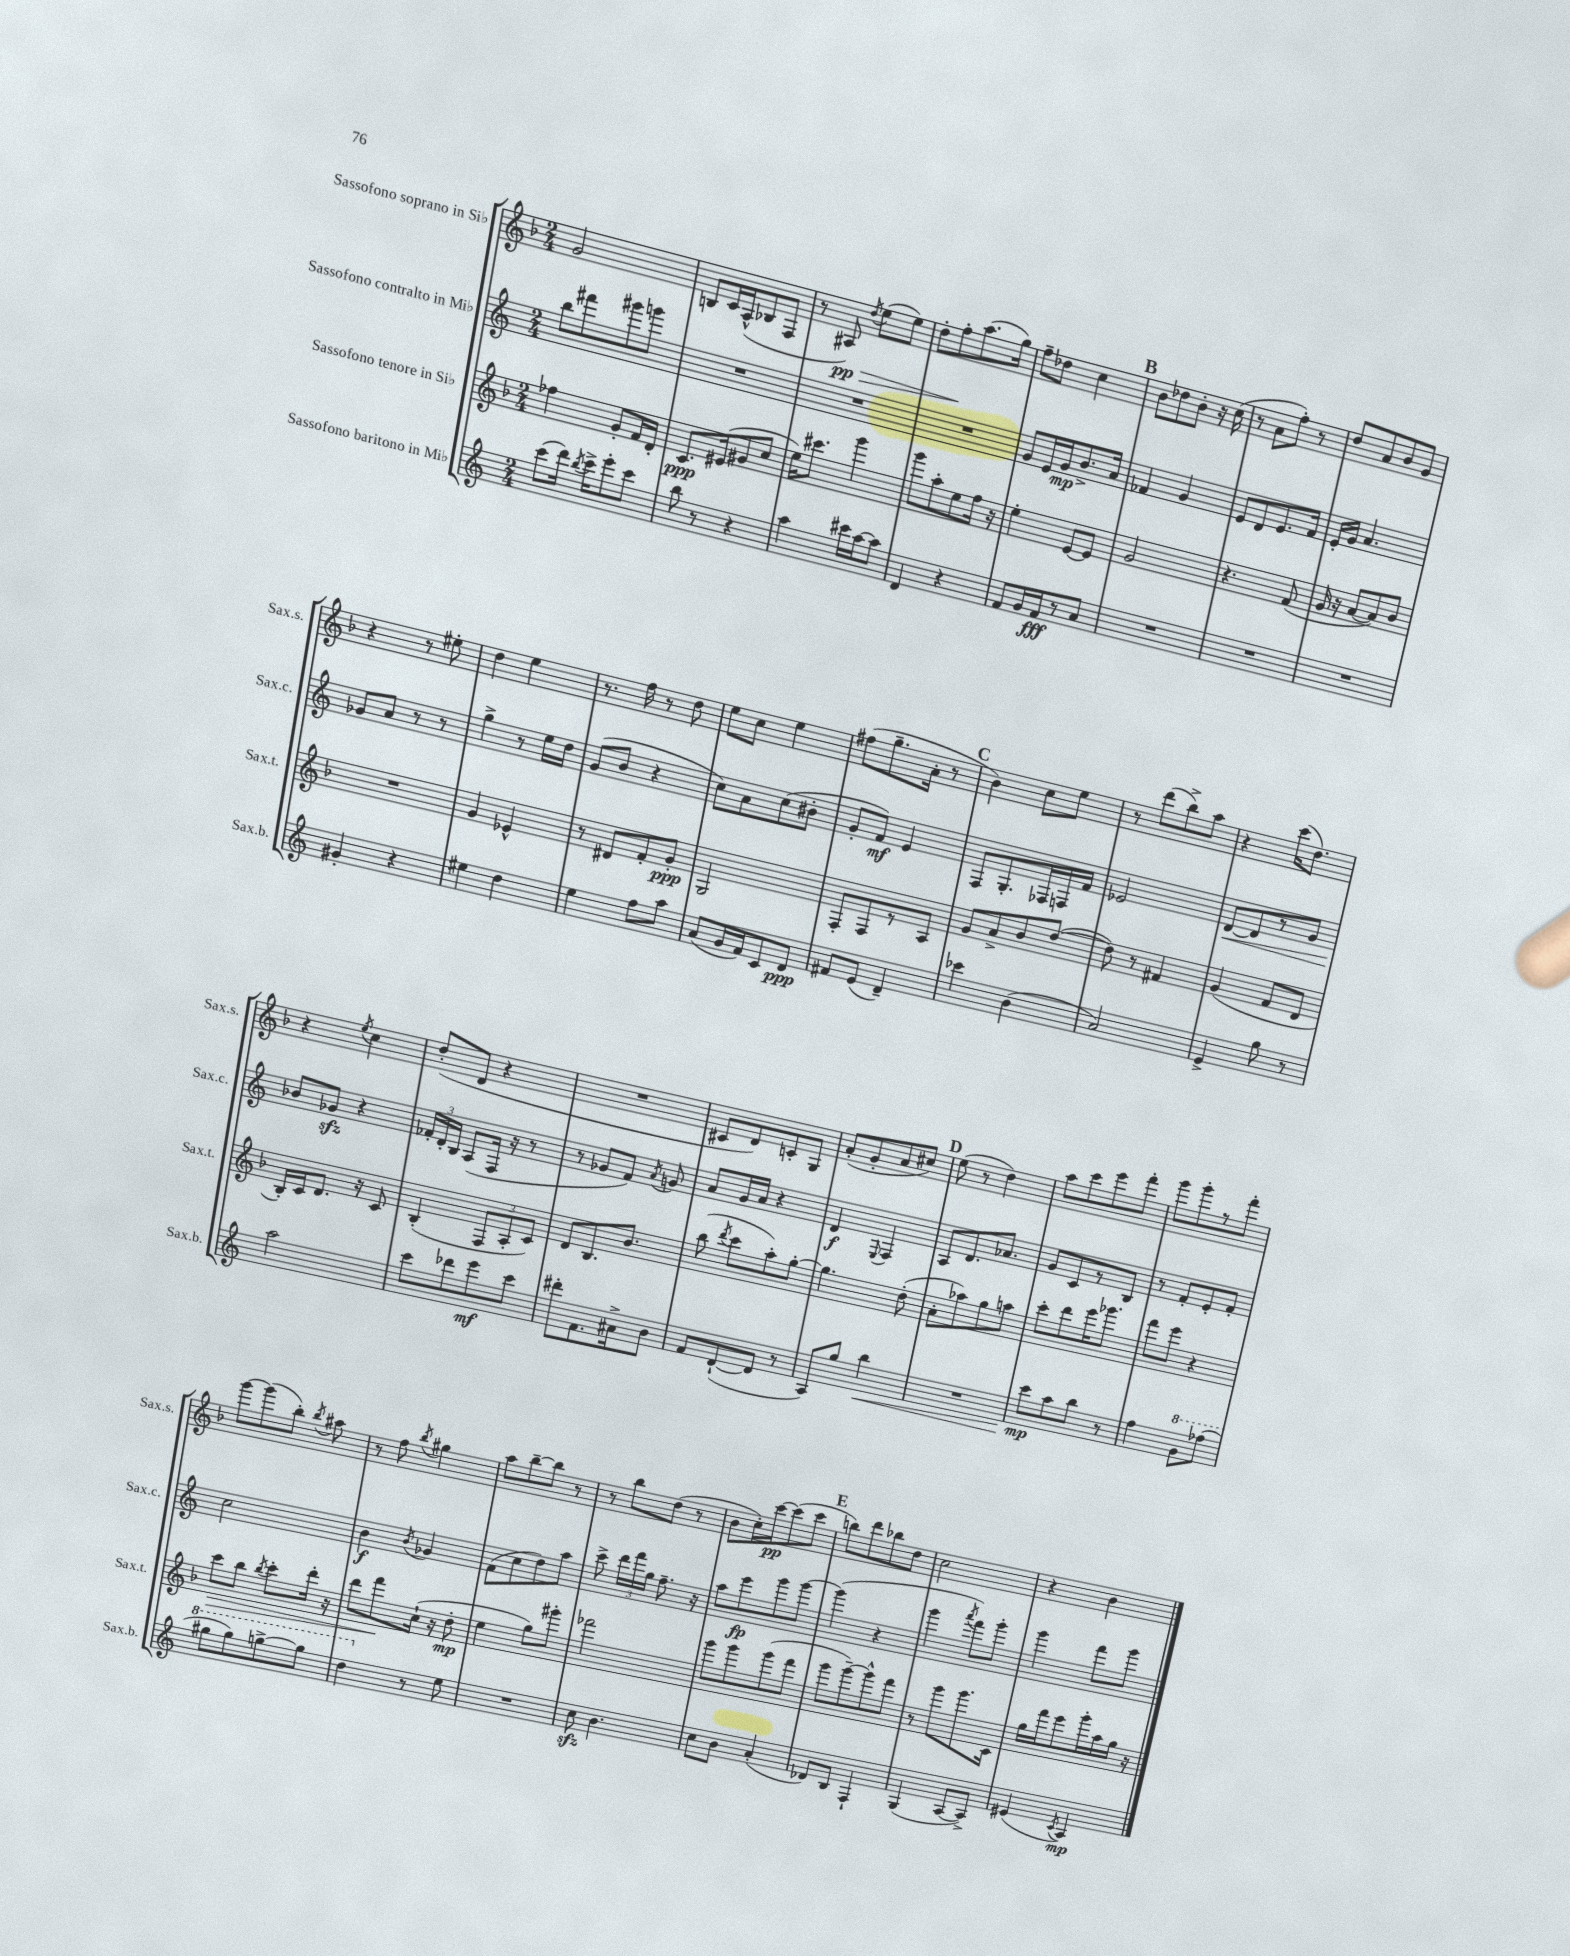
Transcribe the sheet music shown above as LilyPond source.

<<
\new StaffGroup <<
\new Staff = "s0" \with { instrumentName = "Sassofono soprano in Sib" shortInstrumentName = "Sax.s." } {
    \clef treble \key f \major \numericTimeSignature \time 2/4
    \autoBeamOff g'2 |
    b8[ c'16 a16-^( bes8 f8] |
    r8 ais8\pp\>) \acciaccatura { d''8 } e''8[( e''8]) |
    d''8[-. f''8-.\! a''8.( g''16]) |
    f''8[-- des''8] c''4 |
    \mark \markup { \bold "B" } bes'8[ des''8 bes'8]-. r16 c''16( |
    r8 a'8[ f''8]-.) r8 |
    d''8[ a'8 bes'8 g'8] |
    r4 r8 eis''8-. |
    d''4 e''4 |
    r8. f''16 r8 d''8 |
    e''8[ c''8] e''4 |
    fis''8[( g''8.-- a'16]-. r8 |
    \mark \markup { \bold "C" } bes'4) c''8[ e''8] |
    r8 d'''8[( bes''8->) a''8] |
    r4 c'''16[( d''8.]) |
    r4 \acciaccatura { e''8 } c''4 |
    d''8[-.( d'8] r4 |
    R2 |
    cis'8[ d'8) c'8-. g8] |
    a'8[-.( g'8-. a'8 cis''8]) |
    \mark \markup { \bold "D" } e''8( r8 d''4) |
    a''8[ c'''8 e'''8 f'''8]-. |
    g'''8[ g'''8-. r8 f'''8]-. |
    g'''8[~ g'''8( bes''8]-.) \acciaccatura { bes''8 } ais''8 |
    r8 f''8 \acciaccatura { bes''8 } gis''4 |
    a''8[ bes''8~-- bes''8] r8 |
    r8 bes''8[ d''8]( r8 |
    bes'8[ c''16-.) c'''16~\pp c'''8( c'''8] |
    \mark \markup { \bold "E" } b''8[) d'''8 bes''8 d''8] |
    c''2 |
    r4 bes'4 \bar "|." |
}
\new Staff = "s1" \with { instrumentName = "Sassofono contralto in Mib" shortInstrumentName = "Sax.c." } {
    \clef treble \key c \major \numericTimeSignature \time 2/4
    \autoBeamOff b''8[ fis'''8 gis'''8 g'''8] |
    R2 |
    R2 |
    R2 |
    g'8[ e'16 g'16\mp b'8.-> a'16] |
    \mark \markup { \bold "B" } fes'4 g'4 |
    e'8[ d'8 e'8. f'16] |
    e'16[-. g'16] a'4. |
    ges'8[ a'8] r8 r8 |
    g''4-> r8 e''16[ d''16] |
    g'8[( b'8] r4 |
    c''8[) a'8 c''8( bis'8]-. |
    g'8[-. f'8]\mf) e'4 |
    \mark \markup { \bold "C" } f8[ g8.-. fes16 f16 f'16] |
    ees'2 |
    d'8[~\< d'8 r8 g'8] |
    bes'8[\! ges'8]\sfz r4 |
    \tuplet 3/2 { fes'16[-. d'16-. b16] } a8[( f16] r16 r8 |
    r8 ges'8[ f'8]) \acciaccatura { a'8 } g'8 |
    a'8[ g'16 a'16] r4 |
    d'4\f \appoggiatura { e8 } f4 |
    \mark \markup { \bold "D" } a8[ d'8. aes'8.] |
    g'8[ c'8 r8 b8] |
    r8 f'8[-. e'8-. f'8]-. |
    c''2 |
    b'4\f \acciaccatura { b'8 } ges'4 |
    f'8[( c''8 d''8) a''8] |
    c'''8-> \tuplet 3/2 { d'''16[ f'''16 g''16] } f''8.-- r16 |
    a''8[ e'''8\fp g'''8 g'''8]~ |
    \mark \markup { \bold "E" } g'''4( r4 |
    g'''4 \acciaccatura { a'''8 } f'''8[) g'''8]-. |
    g'''4 f'''8[ g'''8] \bar "|." |
}
\new Staff = "s2" \with { instrumentName = "Sassofono tenore in Sib" shortInstrumentName = "Sax.t." } {
    \clef treble \key f \major \numericTimeSignature \time 2/4
    \autoBeamOff fes''4 g'8[-. f'16 d'16]-. |
    c'8.[\ppp eis'16( gis'8 c''8] |
    e''16[) cis'''8.] g'''4 |
    g'''8[ a''8-. e''8 f''16] r16 |
    e''4-. e'8[~ e'8] |
    \mark \markup { \bold "B" } g'2 |
    r4. f'8( |
    g'16 r16 a'8[~ a'8) bes'8] |
    R2 |
    g'4 ees'4-^ |
    r8 dis'8[ f'8-. g'8]-.\ppp |
    g2 |
    f8[-. f8 r8 a8] |
    \mark \markup { \bold "C" } g'8[ a'8-> bes'8 d''8]~( |
    d''8) r8 fis'4 |
    g'4( f'8[ d'8] |
    bes16[-.) c'16 d'8.] r16 c'8 |
    bes4-.( \tuplet 3/2 { f8[ a8-. c'8]) } |
    d'8[ bes8. bes'8.] |
    bes''8( \acciaccatura { d'''8 } c'''8[ a''8-.) g''8]~-. |
    g''4. d''8-.( |
    \mark \markup { \bold "D" } a'8[-. aes''8) g''8 a''8] |
    c'''8[-. d'''8 e'''16 ges'''8.] |
    f'''8[ e'''8] r4 |
    c'''8[\> bes''8] \acciaccatura { bes''8 } c'''8[-. d'''16]-. r16 |
    d'''8[ f'''8\! c''16]-!( r16 d''8-.\mp |
    e''4 g''8[) gis'''8]-. |
    fes'''2 |
    g'''8[ g'''8 g'''8( f'''8] |
    \mark \markup { \bold "E" } g'''8[ g'''8~--) g'''8-^ f'''8] |
    r8 g'''8[ g'''8. c'16] |
    g''16[ f'''16 e'''8 g'''16-. a''16 g''16] r16 \bar "|." |
}
\new Staff = "s3" \with { instrumentName = "Sassofono baritono in Mib" shortInstrumentName = "Sax.b." } {
    \clef treble \key c \major \numericTimeSignature \time 2/4
    \autoBeamOff c'''8[( d'''16]) \acciaccatura { b''8 } c'''16[-> e'''8-. c'''8] |
    b''8 r8 r4 |
    a''4 cis'''16[ a''16~ a''8] |
    d'4 r4 |
    f'8[ g'16 f'16\fff r8 a'8] |
    \mark \markup { \bold "B" } R2 |
    R2 |
    R2 |
    gis'4-. r4 |
    eis''4 d''4 |
    e''4 f''8[ a''8] |
    a'8[( g'16 f'16) c'8 d'8]\ppp |
    fis'8[ e'8]( d'4--) |
    \mark \markup { \bold "C" } ces'''4 b'4( |
    a'2) |
    e'4-> g''8 r8 |
    a''2 |
    c'''8[ des'''8 e'''8\mf c'''8] |
    dis'''8[-. f'8. ais'16-> b'8] |
    f'8[ d'8~-!( d'8] r8 |
    a8[) g''8] b''4\< |
    \mark \markup { \bold "D" } R2 |
    c'''8[\mp\! a''8 b''8] r8 |
    f''4 \ottava #1 g''8[ fes'''8]( |
    gis'''8[ gis'''8) g'''8~-> g'''8] |
    d'''4 \ottava #0 r8 e''8 |
    R2 |
    c''8\sfz b'4. |
    c''8[ b'8] a'4-.( |
    \mark \markup { \bold "E" } des'8[) b8] f4-! |
    g4( a8[~ a8]->) |
    eis'4( \acciaccatura { c'8 } a4\mp) \bar "|." |
}
>>
>>
\layout { \context { \Score \remove "Bar_number_engraver" } }
